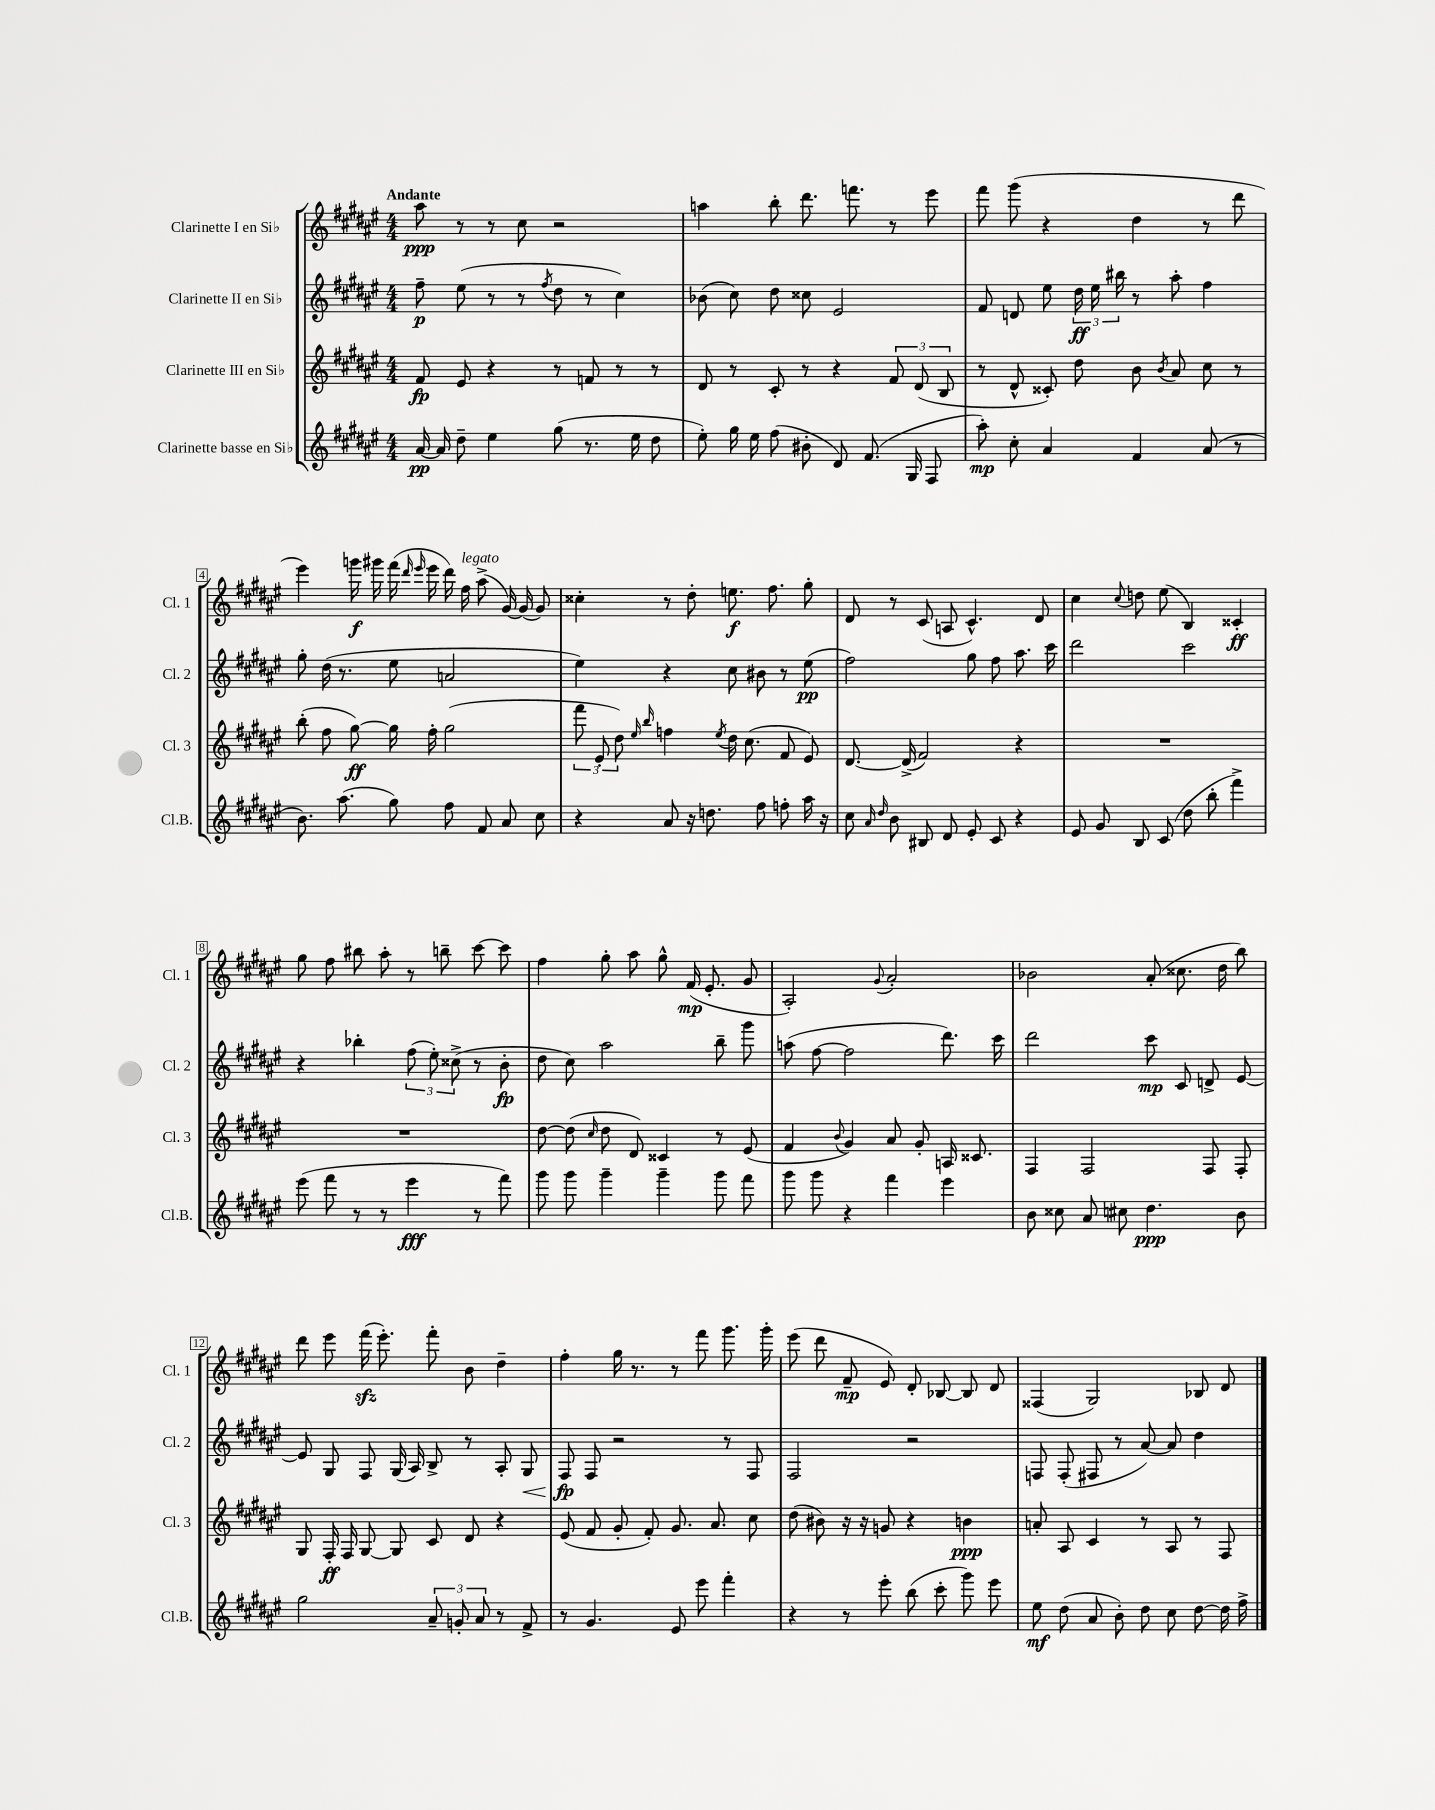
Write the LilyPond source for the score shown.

<<
\new StaffGroup <<
\new Staff = "s0" \with { instrumentName = "Clarinette I en Sib" shortInstrumentName = "Cl. 1" } {
    \clef treble \key fis \major \numericTimeSignature \time 4/4 \tempo "Andante"
    \autoBeamOff ais''8\ppp r8 r8 cis''8 r2 |
    a''4 b''8-. dis'''8. f'''8. r8 eis'''8 |
    fis'''8 gis'''8( r4 dis''4 r8 dis'''8 |
    eis'''4) g'''16\f gis'''16 fis'''16( \grace { dis'''16 eis'''16 } eis'''16 dis'''16) fis''16^\markup { \italic "legato" } ais''8->( gis'16~) gis'16( gis'8) |
    cisis''4-. r8 dis''8-. e''8.\f fis''8. gis''8-. |
    dis'8 r8 cis'8( a8 cis'4.-^) dis'8 |
    cis''4 \appoggiatura { cis''8 } d''8 eis''8( b4) cisis'4-.\ff |
    gis''8 fis''8 bis''8 ais''8-. r8 b''8-- cis'''8~ cis'''8 |
    fis''4 gis''8-. ais''8 gis''8-^ fis'16\mp( eis'8.-. gis'8 |
    ais2-.) \appoggiatura { gis'8 } ais'2-. |
    bes'2 ais'8-.( cisis''8. dis''16 b''8) |
    dis'''8 eis'''8 fis'''16\sfz( eis'''8.-.) fis'''8-. b'8 dis''4-- |
    fis''4-. gis''16 r8. r8 fis'''8 gis'''8. gis'''16-. |
    eis'''8( dis'''8 fis'8--\mp eis'8) dis'8-. bes8~ bes8 dis'8 |
    fisis4( gis2) bes8 dis'8 \bar "|." |
}
\new Staff = "s1" \with { instrumentName = "Clarinette II en Sib" shortInstrumentName = "Cl. 2" } {
    \clef treble \key fis \major \numericTimeSignature \time 4/4
    \autoBeamOff fis''8--\p eis''8( r8 r8 \acciaccatura { fis''8 } dis''8 r8 cis''4) |
    bes'8( cis''8) dis''8 cisis''8 eis'2 |
    fis'8 d'8 eis''8 \tuplet 3/2 { dis''16\ff eis''16 bis''16 } r8 ais''8-. fis''4 |
    gis''8-. dis''16( r8. eis''8 a'2 |
    eis''4) r4 cis''8 bis'8 r8 eis''8\pp( |
    fis''2) gis''8 fis''8 ais''8. cis'''16 |
    dis'''2 cis'''2 |
    r4 bes''4-. \tuplet 3/2 { fis''8( eis''8-.) cisis''8->( } r8 b'8-.\fp |
    dis''8 cis''8) ais''2 b''8-- gis'''8 |
    a''8( fis''8~ fis''2 dis'''8.) cis'''16 |
    dis'''2 cis'''8\mp cis'8 d'8-> eis'8~ |
    eis'8 gis8 fis8 gis16( ais16) b8-> r8 ais8-. gis8\< |
    fis8\fp\! fis8 r2 r8 fis8 |
    fis2 r2 |
    f8 f8-.( fis8 r8 ais'8~) ais'8 dis''4 \bar "|." |
}
\new Staff = "s2" \with { instrumentName = "Clarinette III en Sib" shortInstrumentName = "Cl. 3" } {
    \clef treble \key fis \major \numericTimeSignature \time 4/4
    \autoBeamOff fis'8\fp eis'8 r4 r8 f'8 r8 r8 |
    dis'8 r8 cis'8-. r8 r4 \tuplet 3/2 { fis'8 dis'8( b8 } |
    r8 dis'8-^ cisis'8-.) dis''8 b'8 \acciaccatura { b'8 } ais'8 cis''8 r8 |
    b''8-.( fis''8 gis''8~\ff) gis''16 fis''16-. gis''2( |
    \tuplet 3/2 { fis'''8 eis'8-. dis''8) } \grace { eis''16 b''16 } f''4 \acciaccatura { eis''8 } dis''16 cis''8.( fis'8 eis'8) |
    dis'8.~ dis'16->( fis'2) r4 |
    R1 |
    R1 |
    dis''8~ dis''8( \grace { cis''16 } dis''8 dis'8) cisis'4 r8 eis'8( |
    fis'4 \appoggiatura { b'8 } gis'4) ais'8 gis'8-. a16 cisis'8. |
    fis4 fis2 fis8 fis8-. |
    gis8 fis16-.\ff fis16 gis8~ gis8 cis'8 dis'8 r4 |
    eis'8( fis'8 gis'8-. fis'8-.) gis'8. ais'8. cis''8 |
    dis''8( bis'8) r16 r16 g'8 r4 b'4\ppp |
    a'8-. ais8 cis'4 r8 ais8 r8 fis8 \bar "|." |
}
\new Staff = "s3" \with { instrumentName = "Clarinette basse en Sib" shortInstrumentName = "Cl.B." } {
    \clef treble \key fis \major \numericTimeSignature \time 4/4
    \autoBeamOff ais'16~\pp ais'16 dis''8-- eis''4 gis''8( r8. eis''16 dis''8 |
    eis''8-.) gis''16 eis''16 fis''8( bis'8-. dis'8) fis'8.( gis16 fis8 |
    ais''8-.\mp) cis''8-. ais'4 fis'4 ais'8( r8 |
    b'8.) ais''8.( gis''8) fis''8 fis'8 ais'8 cis''8 |
    r4 ais'8 r16 d''8. fis''8 f''8-. ais''16 r16 |
    cis''8 \grace { ais'16 dis''16 } b'8 bis8 dis'8 eis'8-. cis'8 r4 |
    eis'8 gis'8 b8 cis'8( dis''8 b''8-. fis'''4->) |
    eis'''8( fis'''8 r8 r8 eis'''4\fff r8 fis'''8) |
    gis'''8 gis'''8 gis'''4-- gis'''4-- gis'''8 fis'''8 |
    gis'''8 gis'''8 r4 fis'''4 eis'''4 |
    b'8 cisis''8 ais'8 cis''8 dis''4.\ppp b'8 |
    gis''2 \tuplet 3/2 { ais'8-- g'8-. ais'8 } r8 fis'8-> |
    r8 gis'4. eis'8 eis'''8 fis'''4-. |
    r4 r8 eis'''8-. b''8( cis'''8-. gis'''8) eis'''8 |
    eis''8\mf dis''8( ais'8 b'8-.) dis''8 cis''8 dis''8~ dis''16 fis''16-> \bar "|." |
}
>>
>>
\layout { \context { \Score \override BarNumber.stencil = #(make-stencil-boxer 0.1 0.3 ly:text-interface::print) } }
